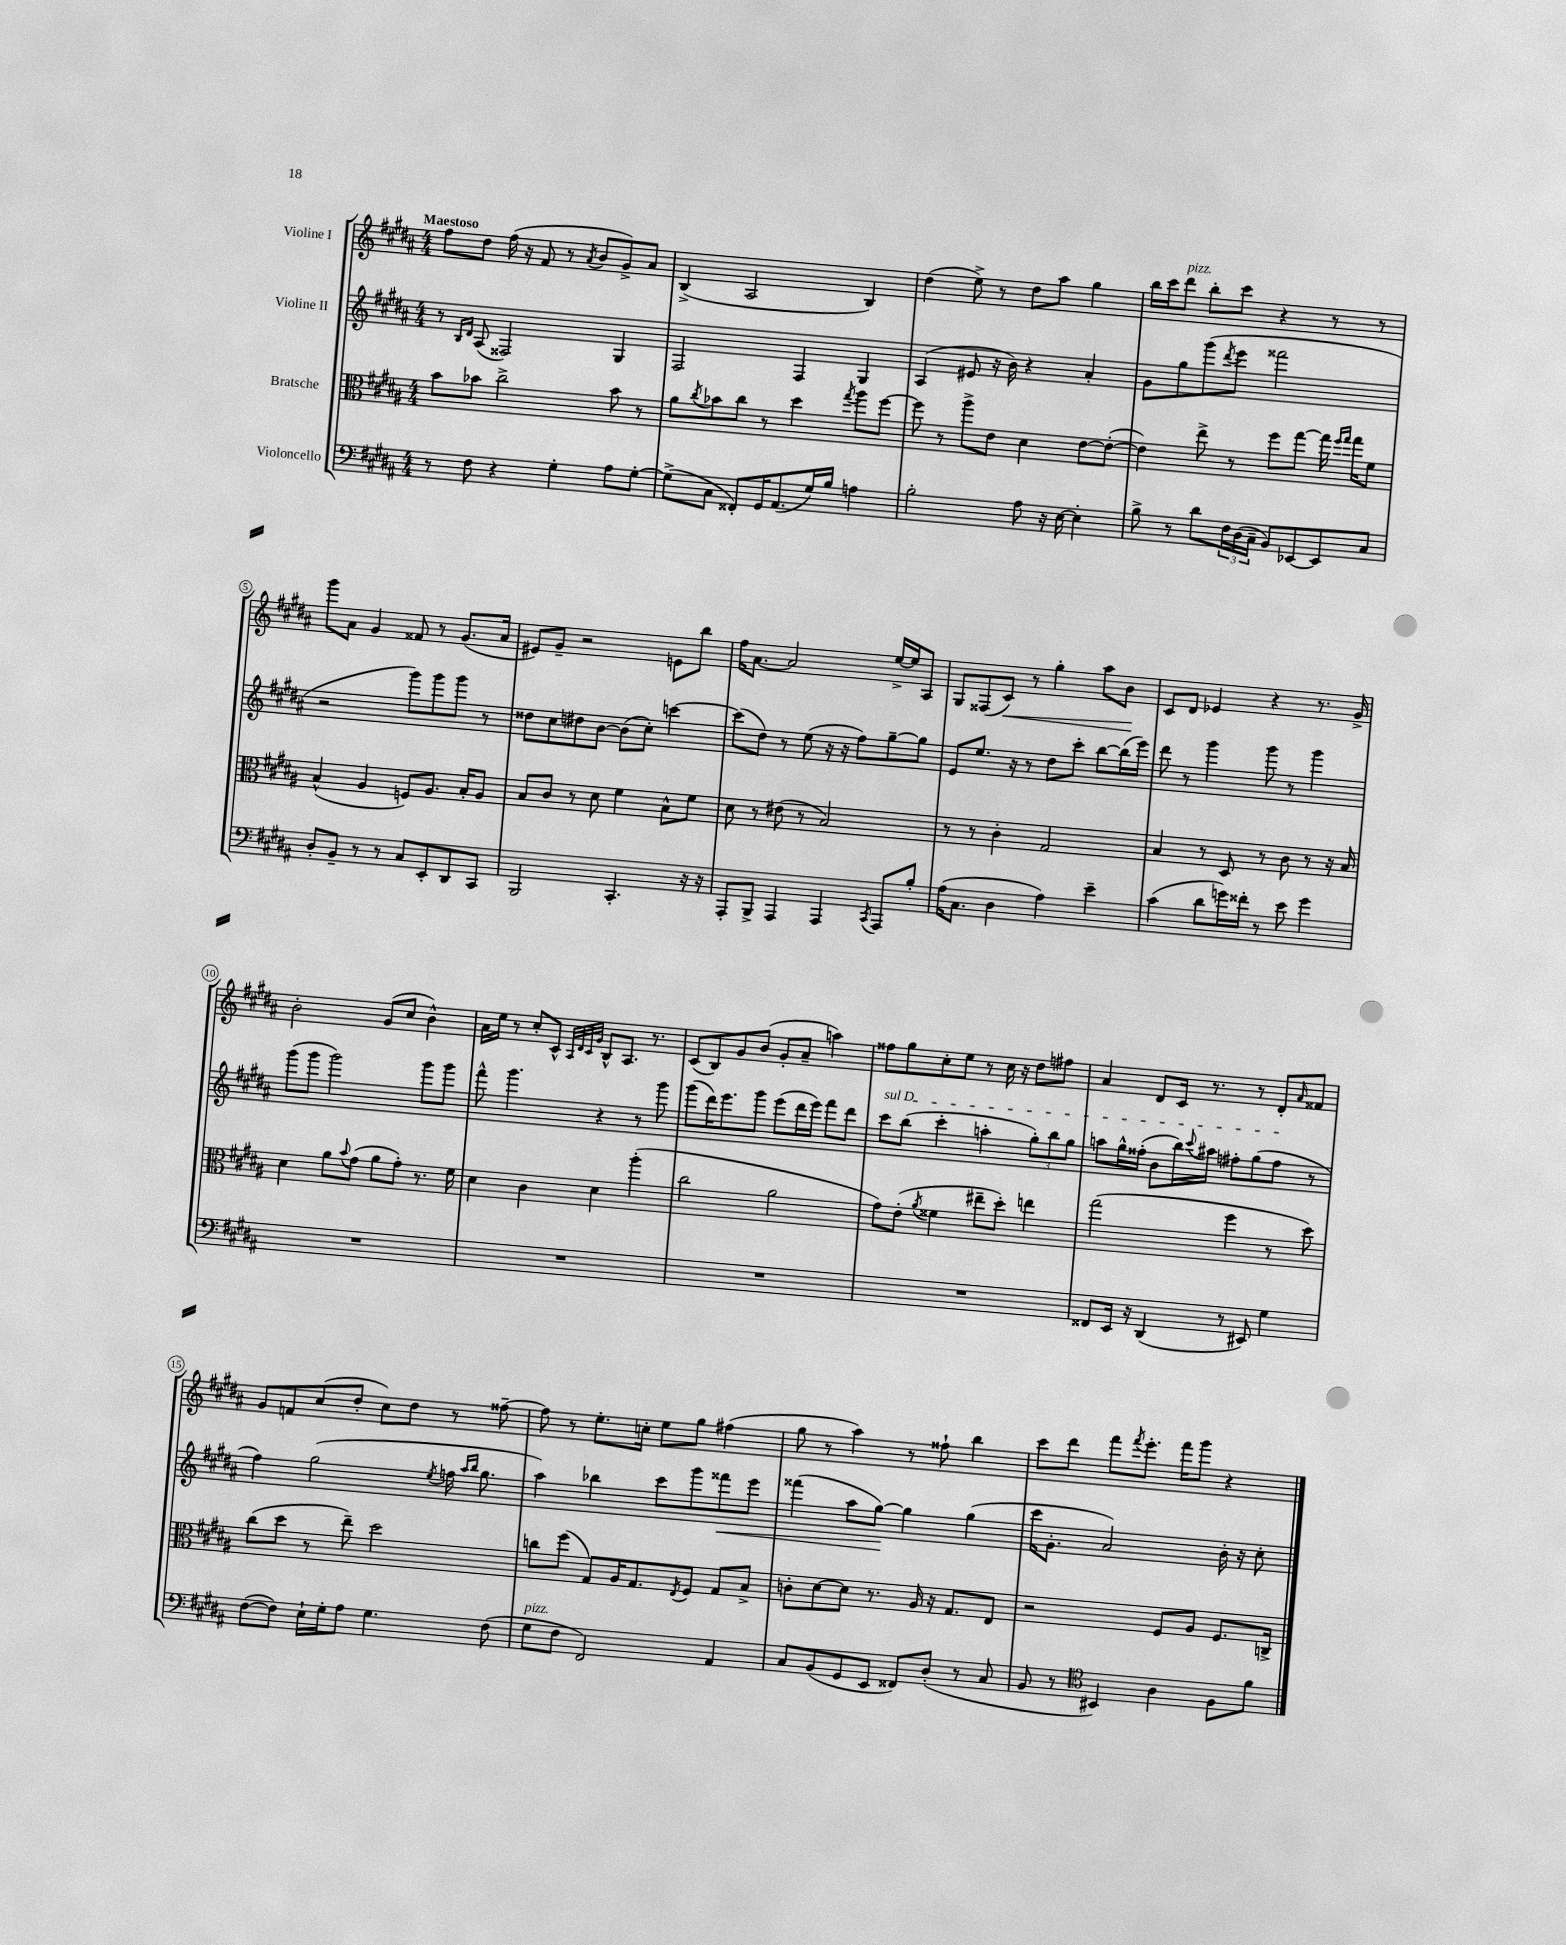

**kern	**kern	**kern	**dynam	**kern	**dynam
*part4	*part3	*part2	*part2	*part1	*part1
*staff4	*staff3	*staff2	*staff2	*staff1	*staff1
*I"Violoncello	*I"Bratsche	*I"Violine II	*	*I"Violine I	*
*clefF4	*clefC3	*clefG2	*	*clefG2	*
*k[f#c#g#d#a#]	*k[f#c#g#d#a#]	*k[f#c#g#d#a#]	*	*k[f#c#g#d#a#]	*
*M4/4	*M4/4	*M4/4	*	*M4/4	*
=1	=1	=1	=1	=1	=1
!	!	!	!	!LO:TX:a:B:t=Maestoso	!
8r	8b\L	8r	.	8ff#\L	.
.	.	16qqB/LL	.	.	.
.	.	16qqd#/JJ	.	.	.
8F#\	8b-X\J	(8A#/	.	8dd#\J	.
4r	2cc#^\	2F##X/)	.	(16ff#\	.
.	.	.	.	16r	.
.	.	.	.	8f#/	.
4G#'\	.	.	.	8r	.
.	.	.	.	8qa#/	.
.	.	.	.	8b/L	.
8A#\L	8b-\	4G#/	.	8g#^/)	.
[8G#'\J	8r	.	.	8a#/J	.
=2	=2	=2	=2	=2	=2
(8G#^\L]	8a#\L	2F#/	.	(4B^/	.
.	8qcc#/	.	.	.	.
8C#\J	8b-X\	.	.	.	.
8FF##X'/L)	8cc#\J	.	.	2A#/	.
16GG#/K	8r	.	.	.	.
(8.AA#/	.	.	.	.	.
.	4dd#\	4F#/	.	.	.
16G#/L)	.	.	.	.	.
16B/JJ	.	.	.	.	.
.	8qgg#/	.	.	.	.
4An\	8aa#\L	4G#/	.	4B/)	.
.	[8ff#\J	.	.	.	.
=3	=3	=3	=3	=3	=3
2B'\	8ff#\]	(4A#/	.	(4dd#\	.
.	8r	.	.	.	.
.	8aa#^\L	8e#X/	.	8ee^\)	.
.	8e\J	16r	.	8r	.
.	.	16b\)	.	.	.
8A#\	4d#\	4r	.	8dd#\L	.
16r	.	.	.	8aa#\J	.
[16E\	.	.	.	.	.
4E'\]	[8e\L	4a#'/	.	4gg#\	.
.	(8e'\J_	.	.	.	.
=4	=4	=4	=4	=4	=4
8B^\	4e\])	8g#\L	.	16bb\LL	.
.	.	.	.	16ccc#\J	.
!	!	!	!	!LO:TX:a:i:t=pizz.	!
8r	.	8gg#\	.	8ddd#\J	.
8d#\L	8ee^\	(8ggg#\	.	8bb'\L	.
.	.	8qddd#/	.	.	.
24F#\L	8r	8eee\J	.	8ccc#\J	.
(24D#\	.	.	.	.	.
24C#~\JJ	.	.	.	.	.
8BB/L)	8ff#\L	2fff##X\	.	4r	.
[8EE-X/	[8gg#\J	.	.	.	.
8EE-/]	16gg#\]	.	.	8r	.
.	16qqff#/LL	.	.	.	.
.	16qqgg#/JJ	.	.	.	.
.	16gg#\KL	.	.	.	.
8C#/J	8f#\J	.	.	8r	.
!!LO:LB:g=z
=5	=5	=5	=5	=5	=5
8D#'/L	(4B^^/	2r	.	8ggg#\L	.
8BB~/J	.	.	.	8a#\J	.
8r	4A#/	.	.	4g#/	.
8r	.	.	.	.	.
8C#/L	8Fn/L)	8ggg#\L)	.	8f##X/	.
8EE'/	8.A#/J	8ggg#\	.	8r	.
8DD#/	.	8ggg#\J	.	(8.g#/L	.
.	16B'/KL	.	.	.	.
8CC#/J	8A#/J	8r	.	.	.
.	.	.	.	16a#/Jk	.
=6	=6	=6	=6	=6	=6
2BBB/	8B/L	8dd##X\L	.	8e#X/L)	.
.	8c#/J	8cc#\	.	8g#~/J	.
.	8r	8dd#X\	.	2r	.
.	8d#\	[8b\J	.	.	.
4.CC#'/	4f#\	(8b\L]	.	.	.
.	.	8cc#'\J)	.	.	.
.	8B^^\L	[4cccn\	.	8en\L	.
16r	8f#\J	.	.	8bb\J	.
16r	.	.	.	.	.
=7	=7	=7	=7	=7	=7
8AAA#'/L	8d#\	(8ccc\L]	.	16ff#\KL	.
.	.	.	.	[8.a#\J	.
8BBB^/J	8r	8dd#\J)	.	.	.
4AAA#/	(8e#X\	8r	.	2a#/]	.
.	8r	(8ee\	.	.	.
4AAA#/	2B/)	16r	.	.	.
.	.	16r	.	.	.
.	.	8ff#\L)	.	.	.
8qCC#/	.	.	.	.	.
8AAA#/L	.	[8gg#~\	.	[16ee^/LL	.
.	.	.	.	16ee/J]	.
8B'/J	.	8gg#\J]	.	8A#/J	.
=8	=8	=8	=8	=8	=8
(16A#\KL	8r	8e/L	.	8G#/L	.
8.C#\J	.	.	.	.	.
.	8r	8.ee/J	.	(8F##X/	.
!	!	!	!	!	!LO:HP:b
4D#\	4c#'\	.	.	8c#/J)	<
.	.	16r	.	.	.
.	.	8r	.	8r	.
4A#\)	2G#/	8dd#\L	.	4gg#'\	.
.	.	8ccc#'\J	.	.	.
4e~\	.	[8bb\L	.	8aa#\L	.
.	.	(16bb\L]	.	8b\J	.
.	.	16eee\JJ)	.	.	.
.	.	.	.	.	[
=9	=9	=9	=9	=9	=9
(4c#\	4B/	8ddd#\	.	8c#/L	.
.	.	8r	.	8d#/J	.
8d#\L	8r	4ggg#\	.	4e-X/	.
16gn\L)	8D#/	.	.	.	.
16f##X'\JJ	.	.	.	.	.
8r	8r	8ggg#\	.	4r	.
8e\	8c#\	8r	.	.	.
4g\	8r	4ggg#\	.	8.r	.
.	16r	.	.	.	.
.	16B/	.	.	16g#^/	.
!!LO:LB:g=z
=10	=10	=10	=10	=10	=10
1r	4d#\	(8ggg#\L	.	2b'\	.
.	.	8ggg#\J	.	.	.
.	8a#\L	2ggg#\)	.	.	.
.	8qqb/	.	.	.	.
.	(8g#\J	.	.	.	.
.	8a#\L	.	.	(8g#/L	.
.	8g#'\J)	.	.	8cc#/J	.
.	8.r	8ggg#\L	.	4b^^\)	.
.	.	8ggg#\J	.	.	.
.	16f#\	.	.	.	.
=11	=11	=11	=11	=11	=11
1r	4d#\	8fff#^^\	.	16a#\LL	.
.	.	.	.	16ee\JJ	.
.	.	4.ggg#\	.	8r	.
.	4c#\	.	.	8cc#'/L	.
.	.	.	.	8c#^^/J	.
.	.	.	.	32qqA#/LLL	.
.	.	.	.	32qqd#/	.
.	.	.	.	32qqc#/	.
.	.	.	.	32qqg#/JJJ	.
.	4d#\	4r	.	8B^^/L	.
.	.	.	.	8.A#/J	.
.	(4aa#'\	8r	.	.	.
.	.	.	.	8.r	.
.	.	8ggg#\	.	.	.
=12	=12	=12	=12	=12	=12
1r	2cc#\	(8ggg#\L	.	(8c#/L	.
.	.	16ddd#\K)	.	8B/)	.
.	.	8.eee\	.	.	.
.	.	.	.	8g#/	.
.	.	8ggg#\J	.	(8b/J	.
.	2a#\	(8eee\L	.	8g#'/L	.
.	.	16ddd#\L	.	8a#~/J	.
.	.	16eee\JJ)	.	.	.
.	.	8fff#\L	.	4aan\)	.
.	.	8ddd#\J	.	.	.
=13	=13	=13	=13	=13	=13
!	!	!LO:TX:a:i:t=sul D	!	!	!
1r	8g#\L)	8ccc#\L	.	8ff##X\L	.
.	(8e'\J	(8bb\J	.	8gg#\	.
.	8qa#/	.	.	.	.
.	4f##X\	4ccc#'\	.	8cc#'\	.
.	.	.	.	8ee\J	.
.	8ee#X~\L	4aan'\	.	8r	.
.	8dd#'\J)	.	.	16cc#\	.
.	.	.	.	16r	.
.	4een\	12gg#'\L)	.	8dd#\L	.
.	.	12bb\	.	.	.
.	.	.	.	8ff#X\J	.
.	.	12gg#\J	.	.	.
=14	=14	=14	=14	=14	=14
8FF##X/L	(2gg#\	8aan\L	.	4a#/	.
16EE/Jk	.	16gg#^^\L	.	.	.
16r	.	(16ff##X'\JJ	.	.	.
(4DD#/	.	8b\L	.	8d#/L	.
.	.	16bb\L)	.	16c#/Jk	.
.	.	8qqccc#/	.	.	.
.	.	16aa#X\JJ	.	8.r	.
8r	4ff#\	8ff#X'\L	.	.	.
8EE#X/)	.	(8gg#\	.	8r	.
4G#\	8r	8ff#\J	.	8d#'/L	.
.	.	.	.	16qqa#/	.
.	8dd#\)	8r	.	8f##X/J	.
!!LO:LB:g=z
=15	=15	=15	=15	=15	=15
([8F#\L	(8cc#\L	4ff#\)	.	8g#/L	.
8F#\J])	8dd#\J	.	.	8fn/	.
16E`\LL	8r	(2gg#\	.	(8cc#/	.
16G#'\J	.	.	.	.	.
8A#\J	8ee~\)	.	.	8dd#'/J	.
4.G#\	2dd#\	.	.	8cc#\L)	.
.	.	.	.	8dd#\J	.
.	.	8qee/	.	.	.
.	.	16ffn\	.	8r	.
.	.	16qqaa#/LL	.	.	.
.	.	16qqbb/JJ	.	.	.
.	.	8.gg#\	.	.	.
(8F#\	.	.	.	[8ff##X~\	.
=16	=16	=16	=16	=16	=16
!LO:TX:a:i:t=pizz.	!	!	!	!	!
8G#\L	8ccn\L	4aa#\)	.	8ff##\]	.
8F#\J	(8ff#\J	.	.	8r	.
2FF#/)	8G#/L)	4bb-X\	.	8.ee'\L	.
.	16A#/K	.	.	.	.
.	8.G#/	.	.	16ccn'\Jk	.
.	.	8ccc#\L	.	8ee\L	.
.	8qE/	.	.	.	.
.	8F#/J	8ggg#\	.	8gg#\J	.
!	!	!	!LO:HP:b	!	!
4AA#/	8G#/L	8fff##X\	<	(4ff#X\	.
.	8B^/J	8eee\J	.	.	.
=17	=17	=17	=17	=17	=17
8C#/L	8cn'\L	(4fff##X\	.	8gg#\	.
(8BB/	[8d#\	.	.	8r	.
8GG#/	8d#\J]	8aa#\L	.	4aa#\)	.
8EE/J	8.r	[8gg#\J)	.	.	.
8FF##X/L)	.	4gg#\]	[	8r	.
.	16A#/	.	.	.	.
(8D#'/J	16r	.	.	8ff##X`\	.
.	8.G#/L	.	.	.	.
8r	.	(4gg#\	.	4bb\	.
8C#/	8E/J	.	.	.	.
=18	=18	=18	=18	=18	=18
8BB/	2r	16ccc#\KL	.	8ccc#\L	.
.	.	8.g#'\J	.	.	.
8r	.	.	.	8ddd#\J	.
*clefC4	*	*	*	*	*
4BB#X/)	.	2a#/)	.	8fff#\L	.
.	.	.	.	8qfff#/	.
.	.	.	.	8.eee'\J	.
4A#\	8F#/L	.	.	.	.
.	.	.	.	16fff#\KL	.
.	8A#/J	.	.	8ggg#\J	.
8F#\L	8.F#/L	16b'\	.	4r	.
.	.	16r	.	.	.
8f#\J	.	8cc#'\	.	.	.
.	16Cn^/Jk	.	.	.	.
==	==	==	==	==	==
*-	*-	*-	*-	*-	*-
